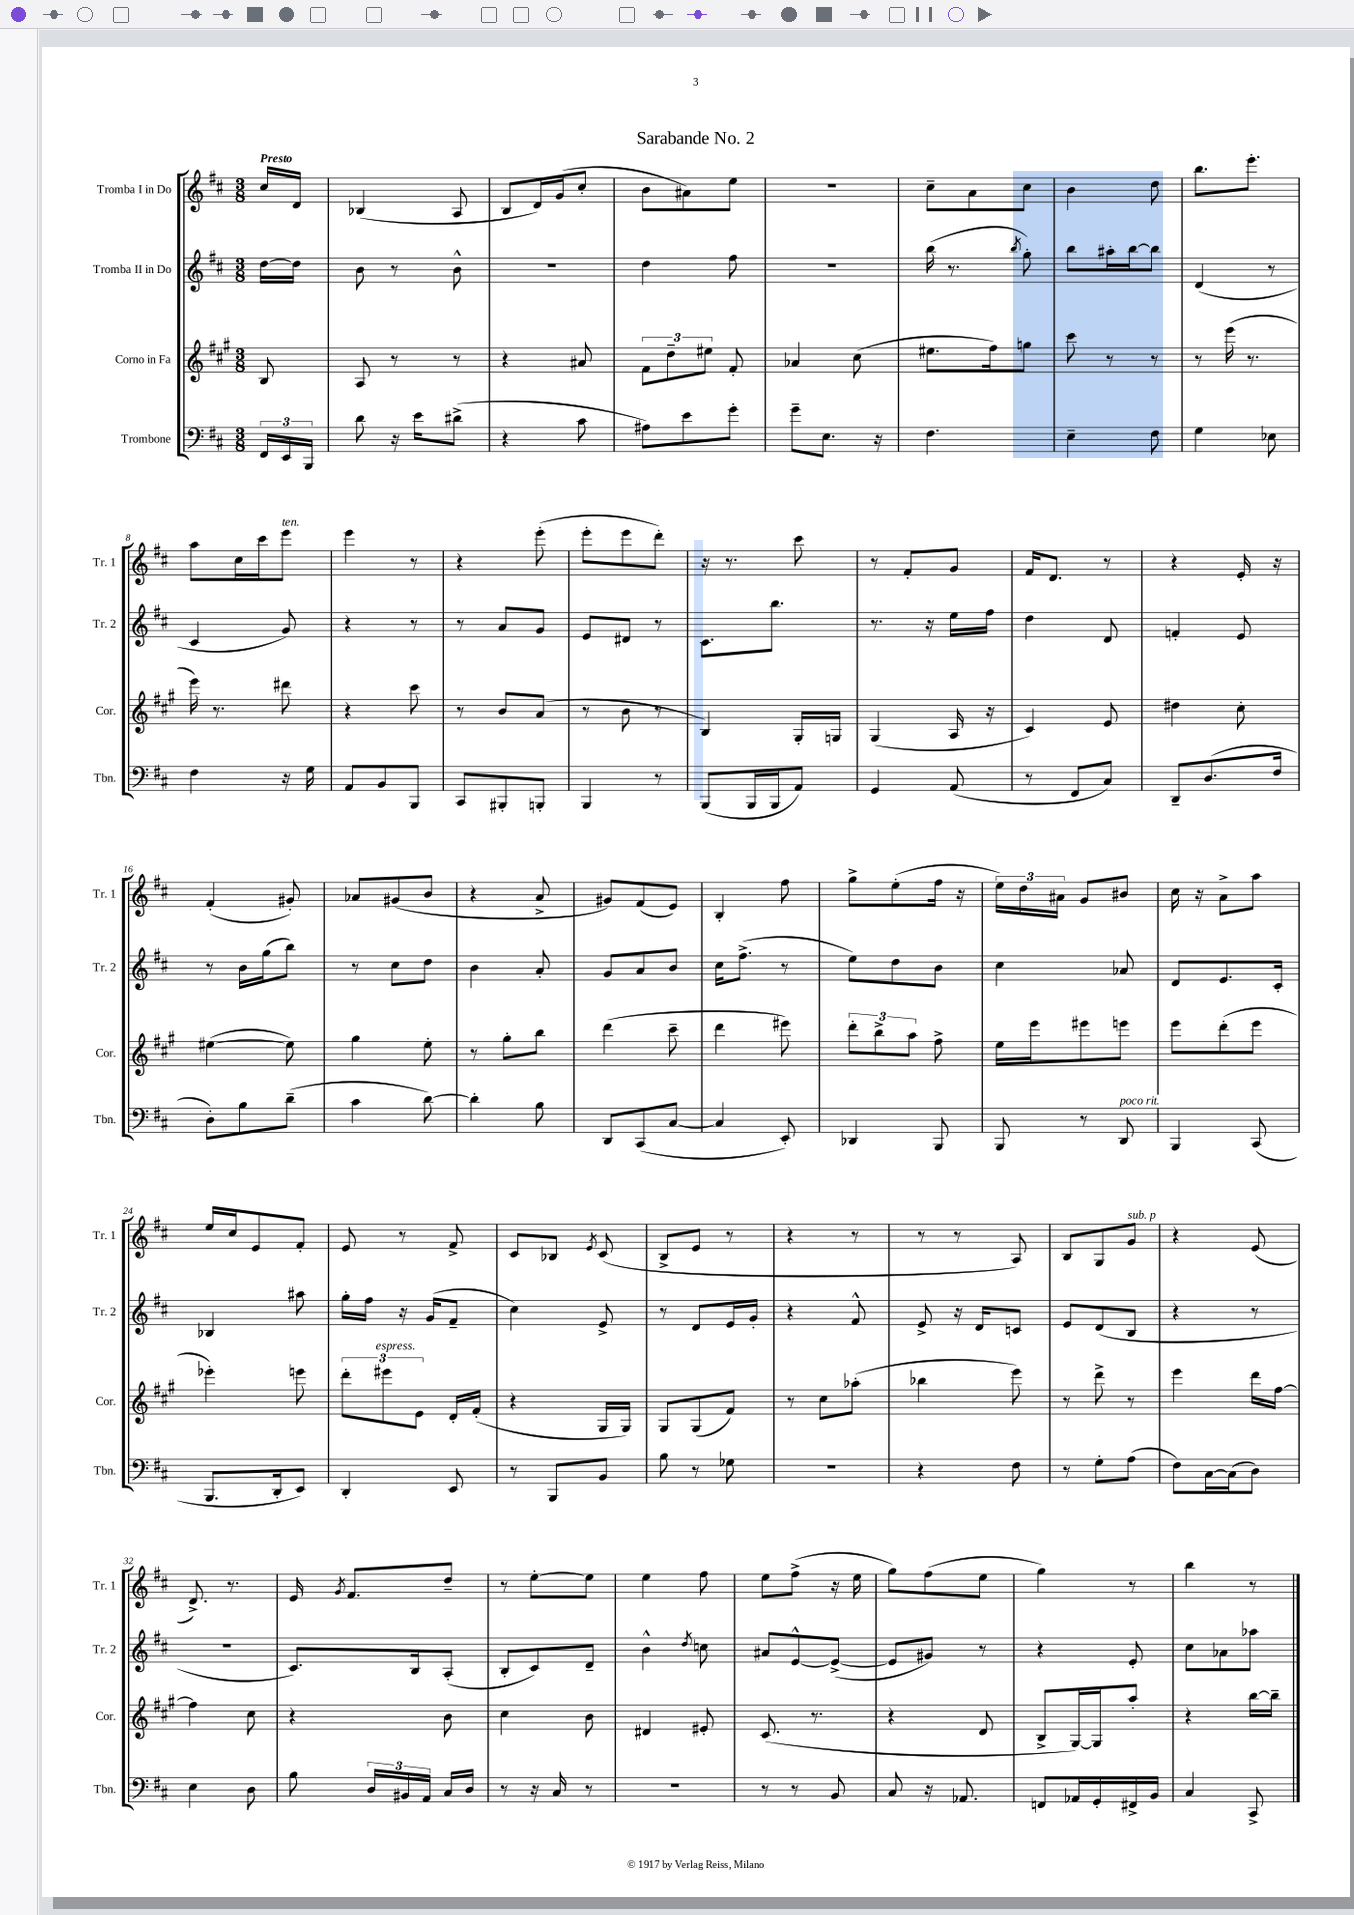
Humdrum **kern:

**kern	**kern	**kern	**kern
*staff4	*staff3	*staff2	*staff1
*clefF4	*clefG2	*clefG2	*clefG2
*k[f#c#]	*k[f#c#g#]	*k[f#c#]	*k[f#c#]
*M3/8	*M3/8	*M3/8	*M3/8
24FF#/LL	8B/	[16dd\LL	16cc#/LL
24EE/	.	.	.
.	.	16dd\]JJ	16d/JJ
24BBB/JJ	.	.	.
=	=	=	=
8d\	8A/	8b\	(4B-/
16r	8r	8r	.
16e\LK	.	.	.
(8d#^\J	8r	8b^^\	8A/
=	=	=	=
4r	4r	4.r	8B/L
.	.	.	16d/L)
.	.	.	(16g/J
8c#\	8a#/	.	8cc#'/J
=	=	=	=
8A#\L)	12f#\L	4dd\	8b\L
.	12dd~\	.	.
8e\	.	.	8a#\)
.	12ee#\J	.	.
8g'\J	8f#'/	8ff#\	8ee\J
=	=	=	=
8g~\L	4a-/	4.r	4.r
8.E\J	.	.	.
.	(8cc#\	.	.
16r	.	.	.
=	=	=	=
4.F#\	8.ee#\L	(16bb\	8cc#~\L
.	.	8.r	.
.	.	.	8a\
.	16ff#\k)	.	.
.	.	8qbb/	.
.	8gg\J	8gg'\)	8cc#\J
=	=	=	=
4E~\	8ccc#\	8bb\L	4b\
.	8r	16aa#'\L	.
.	.	[16bb\J	.
8F#\	8r	8bb\]J	8dd\
=	=	=	=
4G\	8r	(4d/	8.bb\L
.	(16eee\	.	.
.	8.r	.	8.eee'\J
8E-\	.	8r	.
=	=	=	=
4F#\	16eee\)	4c#/	8aa\L
.	8.r	.	.
.	.	.	16cc#\L
.	.	.	16ccc#\J
16r	8ddd#\	8g/)	8eee\J
16G\	.	.	.
=	=	=	=
8AA/L	4r	4r	4eee\
8BB/	.	.	.
8BBB/J	8ccc#\	8r	8r
=	=	=	=
8CC#/L	8r	8r	4r
8BBB#'/	8b/L	8a/L	.
8BBB'/J	(8a/J	8g/J	(8eee'\
=	=	=	=
4BBB/	8r	8e/L	8eee'\L
.	8b\	8d#/J	8eee\
8r	8r	8r	8ddd'\J)
=	=	=	=
(8BBB/L	4B/)	8.c#\L	16r
.	.	.	8.r
16BBB/L	.	.	.
16BBB/J	.	8.bb\J	.
8AA/J)	16G#'/LL	.	8ccc#\
.	16G/JJ	.	.
=	=	=	=
4GG/	(4G#/	8.r	8r
.	.	.	8f#'/L
.	.	16r	.
(8AA/	16A/	16ee\LL	8g/J
.	16r	16ff#\JJ	.
=	=	=	=
8r	4c#/)	4dd\	16f#/LK
.	.	.	8.d/J
8FF#/L	.	.	.
8C#/J)	8e/	8d/	8r
=	=	=	=
8DD~/L	4dd#\	4f'/	4r
(8.D/	.	.	.
.	8cc#'\	8e/	16e'/
16F#/Jk	.	.	16r
=	=	=	=
8D'\L)	([4ee#\	8r	(4f#'/
8B\	.	16b\LL	.
.	.	(16gg\J	.
(8d~\J	8ee#\])	8bb\J)	8g#'/)
=	=	=	=
4c#\	4gg#\	8r	8a-/L
.	.	8cc#\L	(8g#/
[8d\)	8ee'\	8dd\J	8b/J
=	=	=	=
4d'\]	8r	4b\	4r
.	8gg#'\L	.	.
8B\	8bb\J	8a'/	8a^/
=	=	=	=
8DD/L	(4ddd\	8g/L	8g#/L)
(8CC#/	.	8a/	(8f#/
[8C#/J	8ccc#~\	8b/J	8e/J)
=	=	=	=
4C#/]	4ddd\	16cc#\LK	4B'/
.	.	(8.ff#^\J	.
8EE'/)	8eee#\)	8r	8ff#\
=	=	=	=
4DD-/	12ddd'\L	8ee\L)	8gg^\L
.	12bb^\	.	.
.	.	8dd\	(8ee'\
.	12aa\J	.	.
8BBB/	8ff#^\	8b\J	16ff#\Jk
.	.	.	16r
=	=	=	=
8BBB/	16ee\LL	4cc#\	24ee\LL)
.	.	.	24dd\
.	16eee\J	.	.
.	.	.	24a#\JJ
8r	8eee#\	.	8g/L
8DD/	8eee\J	8a-/	8b#/J
=	=	=	=
4BBB/	8eee\L	8d/L	16cc#\
.	.	.	16r
.	(8ddd'\	8.e/	8a^\L
(8CC#/	8eee\J	.	8aa\J
.	.	16c#'/Jk	.
=	=	=	=
8.BBB/L	4eee-'\)	4B-/	16ee/LL
.	.	.	16cc#/J
.	.	.	8e/
16DD'/k	.	.	.
8EE/J)	8eee\	8aa#\	8f#'/J
=	=	=	=
4DD'/	12ddd'\L	16gg'\LL	8e/
.	.	16ff#\JJ	.
.	12eee#\	.	.
.	.	16r	8r
.	12e\J	.	.
.	.	(16g/LK	.
8EE/	16d'/LL	8f#~/J	8f#^/
.	(16f#'/JJ	.	.
=	=	=	=
8r	4r	4cc#\)	8c#/L
8BBB/L	.	.	8B-/J
.	.	.	8qe/
8BB/J	16G#/LL	8e^/	(8c#/
.	16G#/JJ)	.	.
=	=	=	=
8B\	8G#/L	8r	8B^/L
8r	(8G#/	8d/L	8e/J
8G-\	8f#/J)	16e/L	8r
.	.	16g'/JJ	.
=	=	=	=
4.r	8r	4r	4r
.	8cc#\L	.	.
.	(8aa-'\J	8f#^^/	8r
=	=	=	=
4r	4bb-\	8e^/	8r
.	.	16r	8r
.	.	16d/LK	.
8F#\	8eee\)	8c/J	8A/)
=	=	=	=
8r	8r	8e/L	8B/L
8G'\L	8ddd^\	(8d/	8G/
(8A\J	8r	8B/J	8g/J
=	=	=	=
8F#\L)	4eee\	4r	4r
[16C#\L	.	.	.
(16C#\]J	.	.	.
8D\J)	16ddd\LL	8r	(8e/
.	[16ff#\JJ	.	.
=	=	=	=
4E\	4ff#\]	4.r	8.d^/)
.	.	.	8.r
8D\	8cc#\	.	.
=	=	=	=
8B\	4r	8.c#/L)	16e/
.	.	.	8qg/
.	.	.	8.f#/L
24D/LL	.	.	.
24BB#/	.	.	.
.	.	16B/k	.
24AA/JJ	.	.	.
16C#/LL	8b\	(8A'/J	8dd~/J
16D/JJ	.	.	.
=	=	=	=
8r	4cc#\	8B'/L	8r
16r	.	8c#/)	[8ee'\L
16C#/	.	.	.
8r	8b\	8d~/J	8ee\]J
=	=	=	=
4.r	4d#/	4b^^\	4ee\
.	.	8qdd/	.
.	8e#'/	8cc\	8ff#\
=	=	=	=
8r	(8.c#/	8a#/L	8ee\L
8r	.	[8e^^/	(8ff#^\J
.	8.r	.	.
8BB/	.	(8e^/_J	16r
.	.	.	16ee\
=	=	=	=
8C#/	4r	8e/]L	8gg\L)
16r	.	8g#/J)	(8ff#\
8.AA-/	.	.	.
.	8d/	8r	8ee\J
=	=	=	=
8FF/L	8B^/L	4r	4gg\)
16AA-/L	[16G#/L)	.	.
16GG'/	16G#/]J	.	.
16FF#^/	8aa'/J	8e'/	8r
16BB/JJ	.	.	.
=	=	=	=
4C#/	4r	8cc#\L	4bb\
.	.	8a-\	.
8CC#^/	[16bb\LL	8aa-\J	8r
.	16bb~\]JJ	.	.
==	==	==	==
*-	*-	*-	*-
